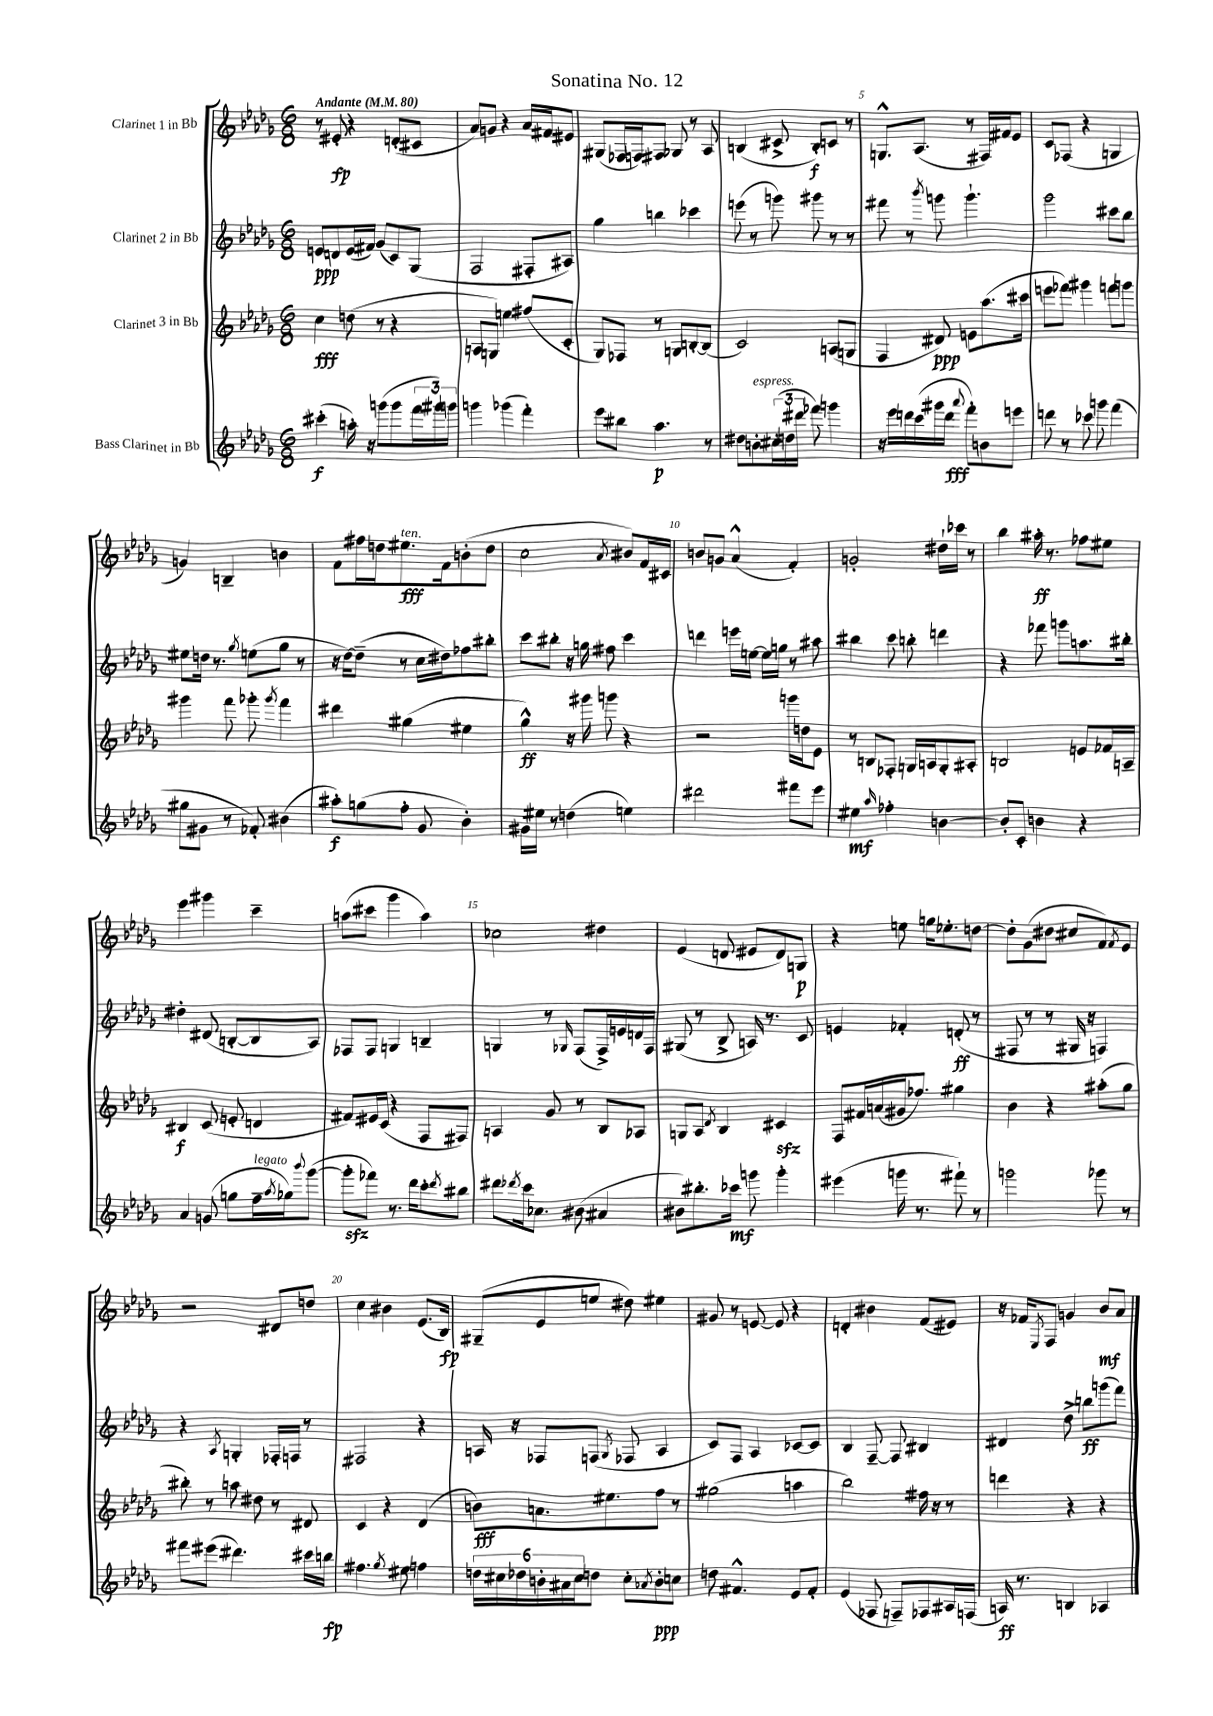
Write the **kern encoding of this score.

**kern	**dynam	**kern	**dynam	**kern	**dynam	**kern	**dynam
*part4	*part4	*part3	*part3	*part2	*part2	*part1	*part1
*staff4	*staff4	*staff3	*staff3	*staff2	*staff2	*staff1	*staff1
*I"Bass Clarinet in Bb	*	*I"Clarinet 3 in Bb	*	*I"Clarinet 2 in Bb	*	*I"Clarinet 1 in Bb	*
*clefG2	*	*clefG2	*	*clefG2	*	*clefG2	*
*k[b-e-a-d-g-]	*	*k[b-e-a-d-g-]	*	*k[b-e-a-d-g-]	*	*k[b-e-a-d-g-]	*
*M6/8	*	*M6/8	*	*M6/8	*	*M6/8	*
*MM80	*	*MM80	*	*MM80	*	*MM80	*
=1	=1	=1	=1	=1	=1	=1	=1
!	!	!	!	!	!	!LO:TX:a:B:t=Andante	!
(4ccc#X'\	f	4cc\	fff	8en/L	ppp	8r	.
.	.	.	.	8dn/	.	8e#X'/	fp
16aan'\)	.	(8ddn\	.	(16e/L	.	4r	.
16r	.	.	.	16f#X/JJ)	.	.	.
(8gggn\L	.	8r	.	(8g-/L	.	.	.
8ggg\	.	4r	.	8c/)	.	(8dn'/L	.
24fff\L	.	.	.	(8G-/J	.	8c#X/J	.
24ggg#X\)	.	.	.	.	.	.	.
24gggn\JJ	.	.	.	.	.	.	.
=2	=2	=2	=2	=2	=2	=2	=2
4gggn\	.	8An/L	.	2F/	.	8a-/L)	.
.	.	8Gn/J)	.	.	.	8gn/J	.
(4ggg-X\	.	4een\	.	.	.	4r	.
4fff'\)	.	(8ff#X/L	.	8F#X'/L	.	16a-/LL	.
.	.	.	.	.	.	16f#X/J	.
.	.	8c'/J	.	8A#X/J)	.	8e#X/J	.
=3	=3	=3	=3	=3	=3	=3	=3
8eee-\L	.	8G-/L)	.	4gg-\	.	(8G#X/L	.
8bb#X\J	.	8F-X/J	.	.	.	16F-X/L	.
.	.	.	.	.	.	16Fn/J)	.
4.aa-\	p	8r	.	4bbn\	.	8F#X/J	.
.	.	8Gn/L	.	.	.	8G-X/	.
.	.	[8Bn'/	.	4ccc-X\	.	8r	.
8r	.	(8B/J]	.	.	.	8A-/	.
=4	=4	=4	=4	=4	=4	=4	=4
8dd#X\L	.	2c/)	.	(8eeen\	.	(4Bn/	.
!LO:TX:a:i:t=espress.	!	!	!	!	!	!	!
8bn'\	.	.	.	8r	.	.	.
(24cc#X'\L	.	.	.	8gggn\)	.	8c#X^/	.
24ddn\	.	.	.	.	.	.	.
24ddd#X\JJ	.	.	.	.	.	.	.
8fff-X\)	.	.	.	8ggg#X\	.	8B'/L)	f
4gggn\	.	(8An/L	.	8r	.	8cn/J	.
.	.	8Gn/J	.	8r	.	8r	.
=5	=5	=5	=5	=5	=5	=5	=5
16r	.	4F/	.	8fff#X\	.	8.Gn^^/L	.
16eee-\LL	.	.	.	.	.	.	.
16dddn\	.	.	.	8r	.	.	.
(16ccc\	.	.	.	.	.	(8.A-/J	.
.	.	.	.	8qbbb-/	.	.	.
16ggg#X\	.	8d#X/)	ppp	8gggn\	.	.	.
16ddd\JJ	fff	.	.	.	.	.	.
8qqaaa-/	.	.	.	.	.	.	.
8fff'\L)	.	8en\L	.	4.ggg`\	.	8r	.
8bn\	.	(8.aa-\	.	.	.	16F#X/LL)	.
.	.	.	.	.	.	16f#X/J	.
8eeen\J	.	.	.	.	.	8e-/J	.
.	.	16ccc#X\Jk	.	.	.	.	.
=6	=6	=6	=6	=6	=6	=6	=6
8dddn\	.	8eeen\L	.	2ggg-\	.	8c/L	.
8r	.	8fff-X\J)	.	.	.	(8F-X/J	.
8ccc-X\	.	4ggg#X\	.	.	.	4r	.
8gggn\	.	.	.	.	.	.	.
(4fff\	.	8fffn\L	.	8ccc#X\L	.	4Gn/	.
.	.	8gggn\J	.	8bb-\J	.	.	.
!!LO:LB:g=z
=7	=7	=7	=7	=7	=7	=7	=7
8gg#X\L	.	4ggg#X\	.	8ee#X\L	.	4gn/)	.
8g#X\J	.	.	.	16ddn\Jk	.	.	.
.	.	.	.	8.r	.	.	.
8r	.	8fff\	.	.	.	4Bn~/	.
.	.	.	.	8qgg-/	.	.	.
8f-X'/)	.	8ggg-X'\	.	(8een\L	.	.	.
.	.	8qggg-/	.	.	.	.	.
(4b#X\	.	4fff\	.	8gg-\J	.	4bn\	.
.	.	.	.	8r	.	.	.
=8	=8	=8	=8	=8	=8	=8	=8
8aa#X'\L)	f	4ddd#X\	.	16r	.	8f\L	.
.	.	.	.	[16dd-\KL)	.	.	.
(8ggn\	.	.	.	(8dd-~\J]	.	16ff#X\L	.
.	.	.	.	.	.	16ddn\J	.
!	!	!	!	!	!	!LO:TX:a:i:t=ten.	!
8ff'\J	.	(4gg#X\	.	8r	.	8.ee#X\	fff
8g-/	.	.	.	16cc\LL	.	.	.
.	.	.	.	16dd#X\J)	.	16f\k	.
4b-'\)	.	4ee#X\	.	8ff-X\	.	(8bn'\	.
.	.	.	.	8bb#X'\J	.	8dd\J	.
=9	=9	=9	=9	=9	=9	=9	=9
16g#X\LL	.	4gg-^^\)	ff	8ccc\L	.	2cc\	.
16ee#X\JJ	.	.	.	.	.	.	.
8r	.	.	.	8bb#X'\J	.	.	.
(4ddn\	.	16r	.	16r	.	.	.
.	.	16ggg#X\	.	16ggn\	.	.	.
.	.	8gggn\	.	8ff#X\	.	.	.
.	.	.	.	.	.	8qa-/	.
4een\)	.	4r	.	4ccc\	.	8b#X/L)	.
.	.	.	.	.	.	16f/L	.
.	.	.	.	.	.	16c#X/JJ	.
=10	=10	=10	=10	=10	=10	=10	=10
2ddd#X\	.	2r	.	4dddn\	.	8bn/L	.
.	.	.	.	.	.	8gn/J	.
.	.	.	.	16eeen\LL	.	(4a-^^/	.
.	.	.	.	[16een\JJ	.	.	.
.	.	.	.	16ee\LL]	.	.	.
.	.	.	.	16ggn\JJ	.	.	.
8fff#X\L	.	16gggn\LL	.	8r	.	4f'/)	.
.	.	16ddn\J	.	.	.	.	.
8eee-\J	.	8e-\J	.	8aa#X\	.	.	.
=11	=11	=11	=11	=11	=11	=11	=11
4ee#X\	mf	8r	.	4bb#X\	.	2gn'/	.
.	.	8Bn/L	.	.	.	.	.
16qqaa-/	.	.	.	.	.	.	.
4ff-X'\	.	8F-X'/J	.	8ccc\	.	.	.
.	.	16Gn/LL	.	8bbn'\	.	.	.
.	.	16An/J	.	.	.	.	.
[4bn\	.	8G'/	.	4dddn\	.	16dd#X`\LL	.
.	.	.	.	.	.	16ccc-X\JJ	.
.	.	8A#X'/J	.	.	.	8r	.
=12	=12	=12	=12	=12	=12	=12	=12
8b'/L]	.	2Bn/	.	4r	.	4bb-\	.
8c'/J	.	.	.	.	.	.	.
4bn\	.	.	.	8fff-X\	.	16aa#X'\	ff
.	.	.	.	.	.	8.r	.
.	.	.	.	8gggn\L	.	.	.
4r	.	8en/L	.	8.aan\	.	8ff-X\L	.
.	.	16f-X/L	.	.	.	8ee#X\J	.
.	.	16An~/JJ	.	16bb#X'\Jk	.	.	.
!!LO:LB:g=z
=13	=13	=13	=13	=13	=13	=13	=13
4a-/	.	4B#X/	f	4dd#X'\	.	4eee-\	.
(8gn/	.	(8c/	.	(8d#X/	.	4ggg#X\	.
8ggn\L	.	8en'/	.	[8Bn'/L	.	.	.
!LO:TX:a:i:t=legato	!	!	!	!	!	!	!
16ff~\L	.	4dn/	.	8B/]	.	4ccc~\	.
8qaa-/	.	.	.	.	.	.	.
16gg-X\J)	.	.	.	.	.	.	.
8qqbbb-/	.	.	.	.	.	.	.
([8ggg-\J	.	.	.	8A-/J)	.	.	.
=14	=14	=14	=14	=14	=14	=14	=14
8ggg-zz'\L]	.	8f#X/L)	.	8F-X/L	.	(8aan\L	.
8fff-X\J)	.	16e#X/L	.	8F-/J	.	8ccc#X\J	.
.	.	(16c/JJ	.	.	.	.	.
8.r	.	4r	.	4Gn/	.	4ggg-\	.
16ddd-\KL	.	.	.	.	.	.	.
8ccc'\	.	8F/L	.	4Bn~/	.	4aa\)	.
8qddd-/	.	.	.	.	.	.	.
8bb#X\J	.	8F#X/J)	.	.	.	.	.
=15	=15	=15	=15	=15	=15	=15	=15
8ddd#X\L	.	4An/	.	4Gn/	.	2cc-X\	.
8qddd-X/	.	.	.	.	.	.	.
16ccc\k	.	.	.	.	.	.	.
8.cc-X\J	.	.	.	.	.	.	.
.	.	8g-/	.	8r	.	.	.
.	.	.	.	16qqG-X/	.	.	.
(8b#X\	.	8r	.	(8F/L	.	.	.
4a#X/	.	8B-/L	.	16F^/L)	.	4dd#X\	.
.	.	.	.	16en/	.	.	.
.	.	8A-X/J	.	16dn/	.	.	.
.	.	.	.	16F/JJ	.	.	.
=16	=16	=16	=16	=16	=16	=16	=16
8b#X\L)	.	8Gn/L	.	(8G#X/	.	(4e-/	.
8.bb#X'\	.	8A-/J	.	8r	.	.	.
.	.	8qd-/	.	.	.	.	.
.	.	4B-/	.	8B-^/	.	8dn/	.
16ccc-X\Jk	mf	.	.	.	.	.	.
8gggn\	.	.	.	16An/)	.	8e#X/L	.
.	.	.	.	8.r	.	.	.
4ggg'\	.	4c#Xzz/	.	.	.	8d/)	.
.	.	.	.	8c/	.	8Gn/J	p
=17	=17	=17	=17	=17	=17	=17	=17
(4eee#X\	.	8F/L	.	4en/	.	4r	.
.	.	16f#X/L	.	.	.	.	.
.	.	(16an/	.	.	.	.	.
16gggn\	.	16g#X/J	.	4f-X'/	.	8een\	.
8.r	.	8.ff-X/J)	.	.	.	.	.
.	.	.	.	.	.	16ggn\KL	.
.	.	.	.	.	.	8.ee-X'\	.
8fff#X`\)	.	4gg#X\	.	(8dn'/	ff	.	.
8r	.	.	.	8r	.	[8ddn\J	.
=18	=18	=18	=18	=18	=18	=18	=18
2gggn\	.	4b-\	.	8F#X/	.	8dd'\L]	.
.	.	.	.	8r	.	(8g-\	.
.	.	4r	.	8r	.	8dd#X\J	.
.	.	.	.	16G#X/	.	8cc#X/L	.
.	.	.	.	16r	.	.	.
8ggg-X\	.	(8aa#X'\L	.	4Fn/)	.	8f/)	.
.	.	.	.	.	.	8qf/	.
8r	.	8gg-\J	.	.	.	8e-/J	.
!!LO:LB:g=z
=19	=19	=19	=19	=19	=19	=19	=19
8fff#X\L	.	8bb#X'\)	.	4r	.	2r	.
(8eee#X\J	.	8r	.	.	.	.	.
.	.	.	.	8qA-/	.	.	.
4.ddd#X\)	.	8aan\	.	4Gn'/	.	.	.
.	.	8dd#X\	.	.	.	.	.
.	.	8r	.	16F-X'/LL	.	8d#X/L	.
.	.	.	.	16Fn/JJ	.	.	.
16ccc#X\LL	.	8d#X/	.	8r	.	8ddn/J	.
16bbn\JJ	fp	.	.	.	.	.	.
=20	=20	=20	=20	=20	=20	=20	=20
4.ff#X\	.	4c/	.	2F#X/	.	4cc\	.
.	.	4r	.	.	.	4b#X\	.
8qgg-/	.	.	.	.	.	.	.
8ee#X\	.	.	.	.	.	.	.
4ffn\	.	(4d-/	.	4r	.	(8.e-/L	.
.	.	.	.	.	.	16B-/Jk)	fp
=21	=21	=21	=21	=21	=21	=21	=21
24ddn\LL	.	8bn\L)	fff	16An/	.	(8G#X~/L	.
24cc#X\	.	.	.	.	.	.	.
.	.	.	.	16r	.	.	.
24dd-X\	.	.	.	.	.	.	.
24bn'\	.	8.an\	.	8F-X/L	.	8e-/	.
24a#X\	.	.	.	.	.	.	.
24cc#\J	.	.	.	.	.	.	.
8ddn\J	.	.	.	(8Fn/J	.	8een/J	.
.	.	8.ee#X\	.	.	.	.	.
.	.	.	.	8qG-/	.	.	.
8cc#'\L	.	.	.	8F-X/	.	8dd#X\)	.
8qa-X/	.	.	.	.	.	.	.
8b'\	ppp	8ff\J	.	4A/	.	4ee#X\	.
8ccn\J	.	8r	.	.	.	.	.
=22	=22	=22	=22	=22	=22	=22	=22
8ddn\	.	(2gg#X\	.	8c/L)	.	8g#X/	.
4.f#X^^/	.	.	.	8F/J	.	8r	.
.	.	.	.	4A-/	.	[8en/	.
.	.	.	.	.	.	8e/]	.
8e-/L	.	4aan\	.	[8c-X/L	.	4r	.
8f#'/J	.	.	.	8c-/J]	.	.	.
=23	=23	=23	=23	=23	=23	=23	=23
(4e-/	.	2bb-\)	.	4B-/	.	4dn'/	.
8F-X/	.	.	.	[8F~/	.	4b#X\	.
8Fn~/L)	.	.	.	8F/]	.	.	.
8F-X/	.	16ff#X\	.	4B#X/	.	(8f/L	.
.	.	16r	.	.	.	.	.
16A#X/L	.	8r	.	.	.	8e#X/J)	.
(16Fn/JJ	.	.	.	.	.	.	.
=24	=24	=24	=24	=24	=24	=24	=24
16An/)	ff	4dddn\	.	4d#X/	.	16r	.
8.r	.	.	.	.	.	16f-X/KL	.
.	.	.	.	.	.	8qE-/	.
.	.	.	.	.	.	8F/J	.
4Bn/	.	4r	.	8dd-^\	.	4gn/	.
.	.	.	.	8bbn\L	ff	.	.
4A-X/	.	4r	.	(8gggn\	.	8b-/L	mf
.	.	.	.	8fff\J)	.	8a-/J	.
==	==	==	==	==	==	==	==
*-	*-	*-	*-	*-	*-	*-	*-
